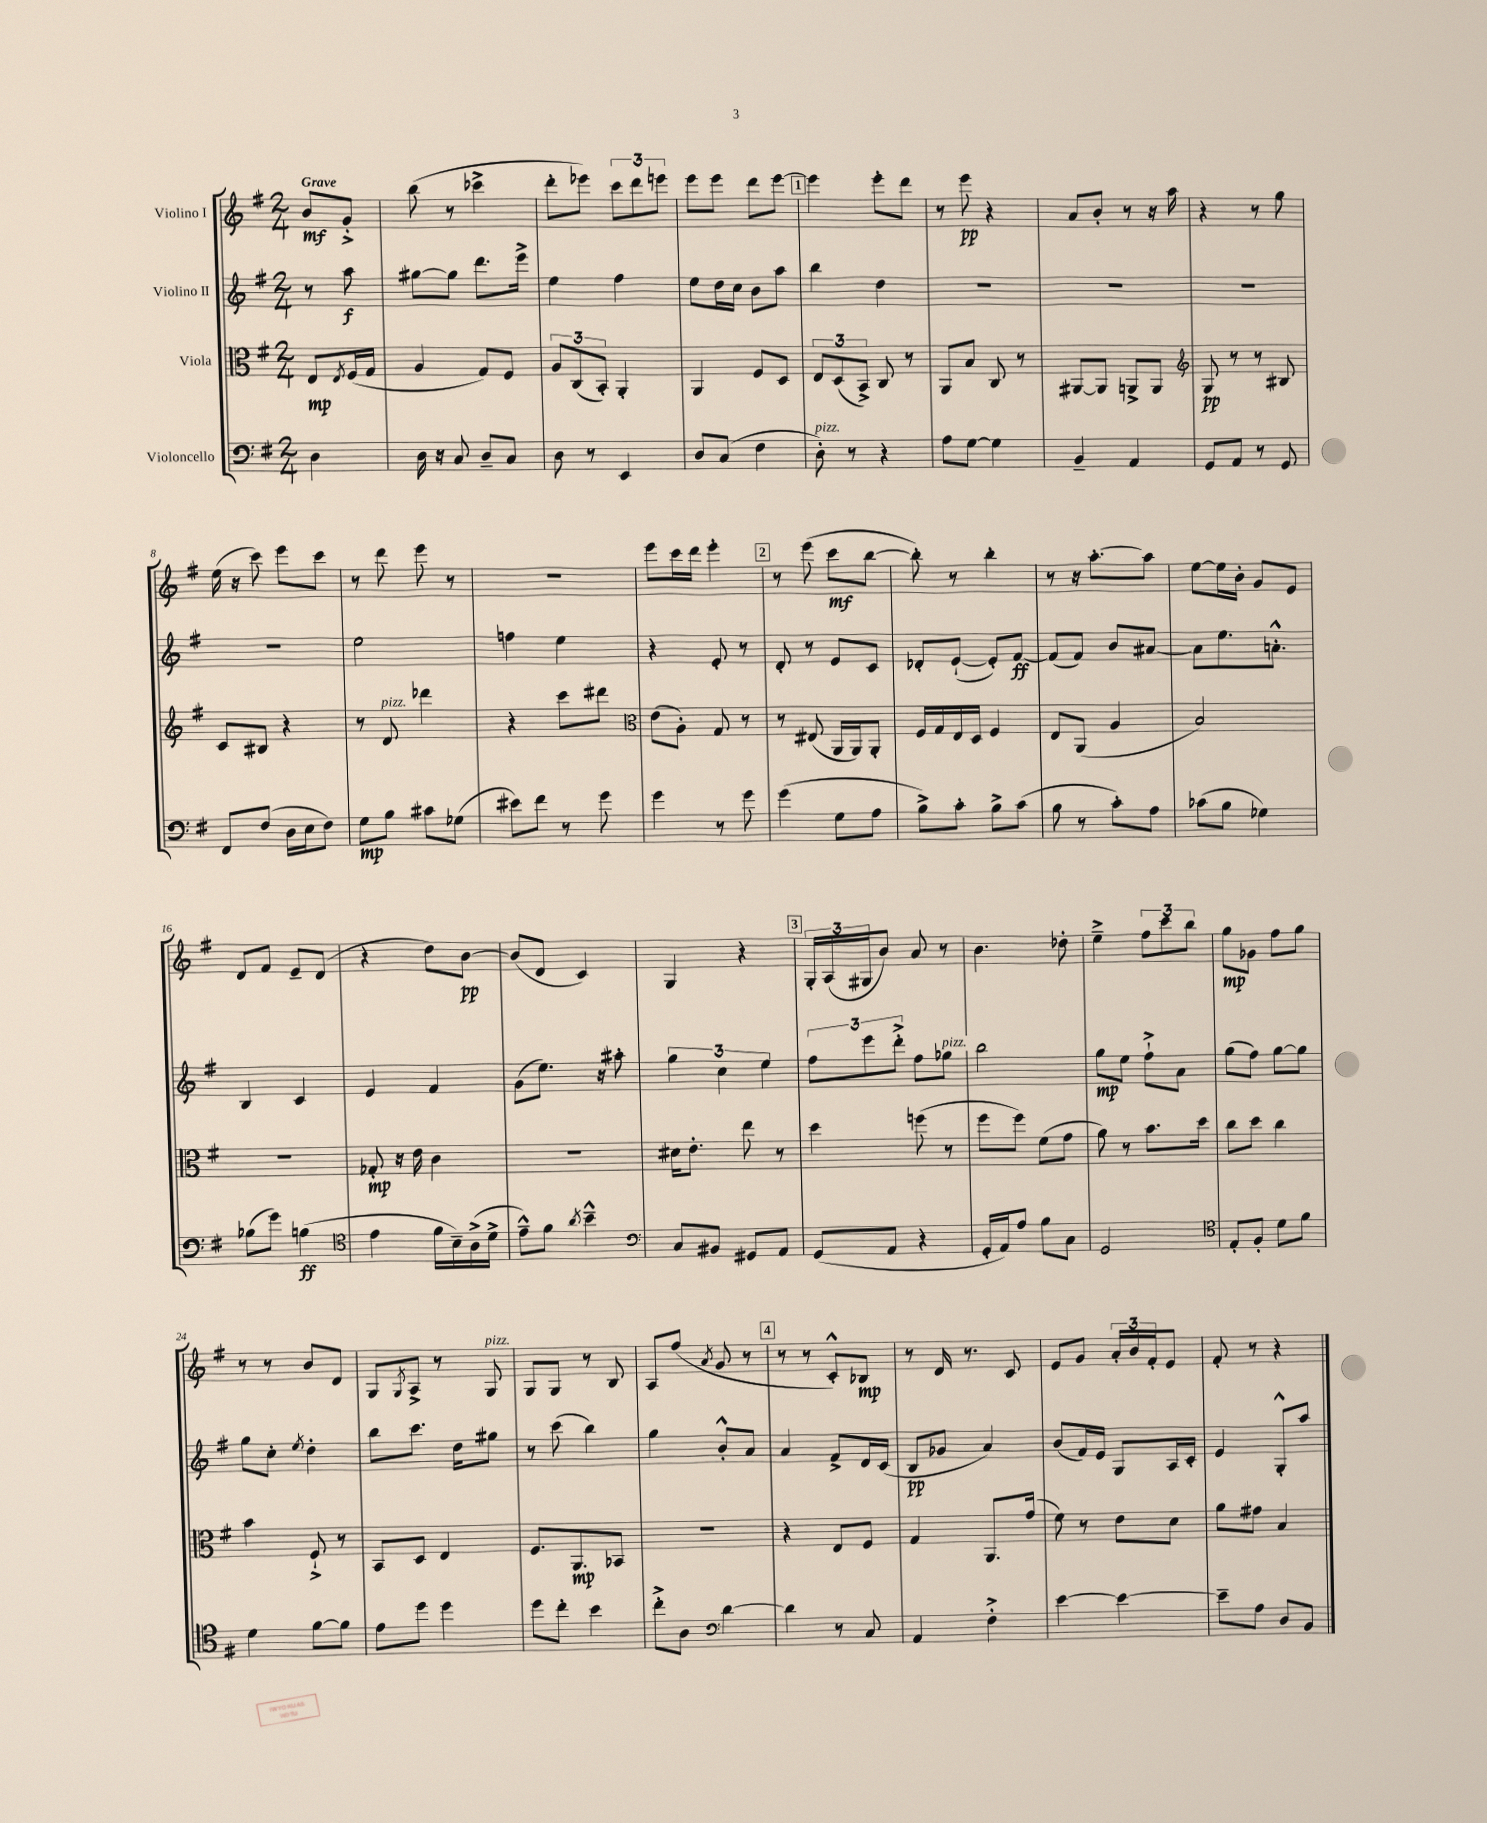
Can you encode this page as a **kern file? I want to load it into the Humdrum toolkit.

**kern	**kern	**kern	**kern
*staff4	*staff3	*staff2	*staff1
*clefF4	*clefC3	*clefG2	*clefG2
*k[f#]	*k[f#]	*k[f#]	*k[f#]
*M2/4	*M2/4	*M2/4	*M2/4
4D\	8E/L	8r	8b/L
.	8qE/	.	.
.	(16F#/L	8aa\	8g'^/J
.	16G/JJ	.	.
=	=	=	=
16D\	4A/	[8gg#\L	(8bb\
16r	.	.	.
8C/	.	8gg#\]J	8r
8D~/L	8G/L)	8.ddd\L	4ccc-^\
8C/J	8F#/J	.	.
.	.	16eee^\Jk	.
=	=	=	=
8D\	12A/L	4ee\	8ddd'\L
.	(12C/	.	.
8r	.	.	8eee-\J)
.	12BB'/J)	.	.
4EE/	4AA'/	4ff#\	12ccc\L
.	.	.	12ddd\
.	.	.	12eee\J
=	=	=	=
8D/L	4AA/	8ee\L	8eee\L
(8C/J	.	16dd\L	8eee\J
.	.	16cc\JJ	.
4F#\	8F#/L	8b\L	8ddd\L
.	8D/J	8aa\J	[8eee\J
=	=	=	=
8D'\)	12E/L	4bb\	4eee\]
.	(12D/	.	.
8r	.	.	.
.	12BB^/J)	.	.
4r	8C/	4dd\	8eee'\L
.	8r	.	8ddd\J
=	=	=	=
8A\L	8AA/L	2r	8r
[8G\J	8B/J	.	8eee\
4G\]	8C/	.	4r
.	8r	.	.
=	=	=	=
4BB~/	[8AA#/L	2r	8a/L
.	8AA#/]J	.	8b'/J
4AA/	8AA^/L	.	8r
.	8AA/J	.	16r
.	.	.	16aa\
=	=	=	=
*	*clefG2	*	*
8GG/L	8G/	2r	4r
8AA/J	8r	.	.
8r	8r	.	8r
8GG/	8B#/	.	8gg\
=	=	=	=
8FF#/L	8c/L	2r	(16ee\
.	.	.	16r
(8F#/J	8B#/J	.	8ccc\)
16D\LL	4r	.	8eee\L
16E\J	.	.	.
8F#\J)	.	.	8ccc\J
=	=	=	=
8G\L	8r	2ee\	8r
8B\J	8d/	.	8ddd\
8c#\L	4ddd-\	.	8eee\
(8G-\J	.	.	8r
=	=	=	=
8e#\L)	4r	4ff\	2r
8f#\J	.	.	.
8r	8ccc\L	4ee\	.
8g\	8ddd#\J	.	.
=	=	=	=
*	*clefC3	*	*
4g\	(8e\L	4r	8eee\L
.	8A'\J)	.	16ccc\L
.	.	.	16ddd\JJ
8r	8G/	8e'/	4eee'\
8g\	8r	8r	.
=	=	=	=
(4g\	8r	8d'/	8r
.	(8E#/	8r	(8eee\
8G\L	16AA/LL	8e/L	8ccc\L
.	16AA/J)	.	.
8A\J	8AA'/J	8c/J	[8bb\J
=	=	=	=
8B^\L)	16F#/LL	8d-'/L	8bb'\])
.	16G/	.	.
8c'\J	16E/	([8e`/J	8r
.	16D/JJ	.	.
8B^\L	4F#/	8e'/]L)	4bb'\
(8c\J	.	[8f#/J	.
=	=	=	=
8B\	8E/L	(8f#/]L	8r
8r	(8AA/J	8f#/J)	16r
.	.	.	[8.aa'\L
8c'\L)	4A/	8b/L	.
8A\J	.	[8a#/J	8aa\]J
=	=	=	=
(8c-\L	2B/)	8a#\]L	[8ee\L
8B\J	.	8.ee\	16ee\]L
.	.	.	16b'\JJ
4G-\)	.	.	8g/L
.	.	8.a'^^\J	.
.	.	.	8e/J
=	=	=	=
(8B-\L	2r	4B/	8d/L
8g\J)	.	.	8f#/J
(4B\	.	4c/	8e~/L
.	.	.	(8d/J
=	=	=	=
*clefC4	*	*	*
4e\	8G-'/	4e/	4r
.	16r	.	.
.	16e\	.	.
16f#\LL	4c\	4f#/	8dd\L)
16B~\)	.	.	.
(16A^\	.	.	[8b\J
16d^\JJ	.	.	.
=	=	=	=
8e~^^\L)	2r	(8g\L	(8b/]L
8f#\J	.	8.ee\J)	8d/J
8qa/	.	.	.
4b~^^\	.	.	4c/)
.	.	16r	.
.	.	8aa#'\	.
=	=	=	=
*clefF4	*	*	*
8C/L	16d#\LK	6gg\	4G/
.	8.e'\J	.	.
8BB#/J	.	.	.
.	.	6cc\	.
8GG#/L	8ee\	.	4r
.	.	6ee\	.
8AA/J	8r	.	.
=	=	=	=
(8GG/L	4dd\	12ff#\L	24G'/LL
.	.	.	(24A/
.	.	12eee\	24G#/J
8AA/J	.	.	8b/J)
.	.	12ddd'^\J	.
4r	(8ff\	8ff#\L	8a/
.	8r	8gg-\J	8r
=	=	=	=
16GG'/LL	8ff#\L	2bb\	4.b\
16AA/J)	.	.	.
8A/J	8ff#\J)	.	.
8B\L	(8f#\L	.	.
8C\J	8g\J	.	8dd-'\
=	=	=	=
2GG/	8a\)	8gg\L	4ee~^\
.	8r	8ee\J	.
.	8.b\L	8ff#`^\L	12ff#\L
.	.	.	12ccc\
.	.	8a\J	.
.	.	.	12bb\J
.	16dd\Jk	.	.
=	=	=	=
*clefC4	*	*	*
8E'/L	8cc\L	(8gg\L	8gg\L
8F#'/J	8dd\J	8ff#\J)	8g-\J
8d\L	4cc\	[8gg\L	8ff#\L
8f#\J	.	8gg\]J	8gg\J
=	=	=	=
4d\	4b\	8gg\L	8r
.	.	8cc'\J	8r
.	.	8qee/	.
[8f#\L	8F#`^/	4dd'\	8b/L
8f#\]J	8r	.	8d/J
=	=	=	=
8e\L	8BB/L	8bb\L	8G/L
.	.	.	8qG/
8dd\J	8D/J	8.ccc\J	8A^/J
4dd\	4E/	.	8r
.	.	16dd\LK	.
.	.	8gg#\J	8G/
=	=	=	=
8dd\L	8.F#/L	8r	8G/L
8cc'\J	.	(8ccc\	8G/J
.	8.AA/	.	.
4b\	.	4bb\)	8r
.	8BB-/J	.	8B/
=	=	=	=
8cc'^\L	2r	4gg\	8A/L
8A\J	.	.	(8ff#/J
*clefF4	*	*	*
.	.	.	8qa/
[4d\	.	8b'^^/L	8g/
.	.	8a/J	8r
=	=	=	=
4d\]	4r	4a/	8r
.	.	.	8r
8r	8E/L	8f#^/L	8c'^^/L)
8C/	8F#/J	16d/L	8B-/J
.	.	(16c/JJ	.
=	=	=	=
4AA/	4G/	8B/L	8r
.	.	8g-/J	16d/
.	.	.	8.r
4F#'^\	8.AA/L	4a/)	.
.	.	.	8c/
.	(16g/Jk	.	.
=	=	=	=
[4e\	8f#\)	(8b/L	8e/L
.	8r	16f#/L)	8g/J
.	.	16e/JJ	.
4e\_	8e\L	8G/L	24a'/LL
.	.	.	24b/
.	.	.	24f#'/J
.	8d\J	16A/L	8e/J
.	.	16c'/JJ	.
=	=	=	=
8e~\]L	8a\L	4e/	8f#'/
8A\J	8g#\J	.	8r
8D/L	4B/	8G'^^/L	4r
8BB/J	.	8aa/J	.
==	==	==	==
*-	*-	*-	*-
